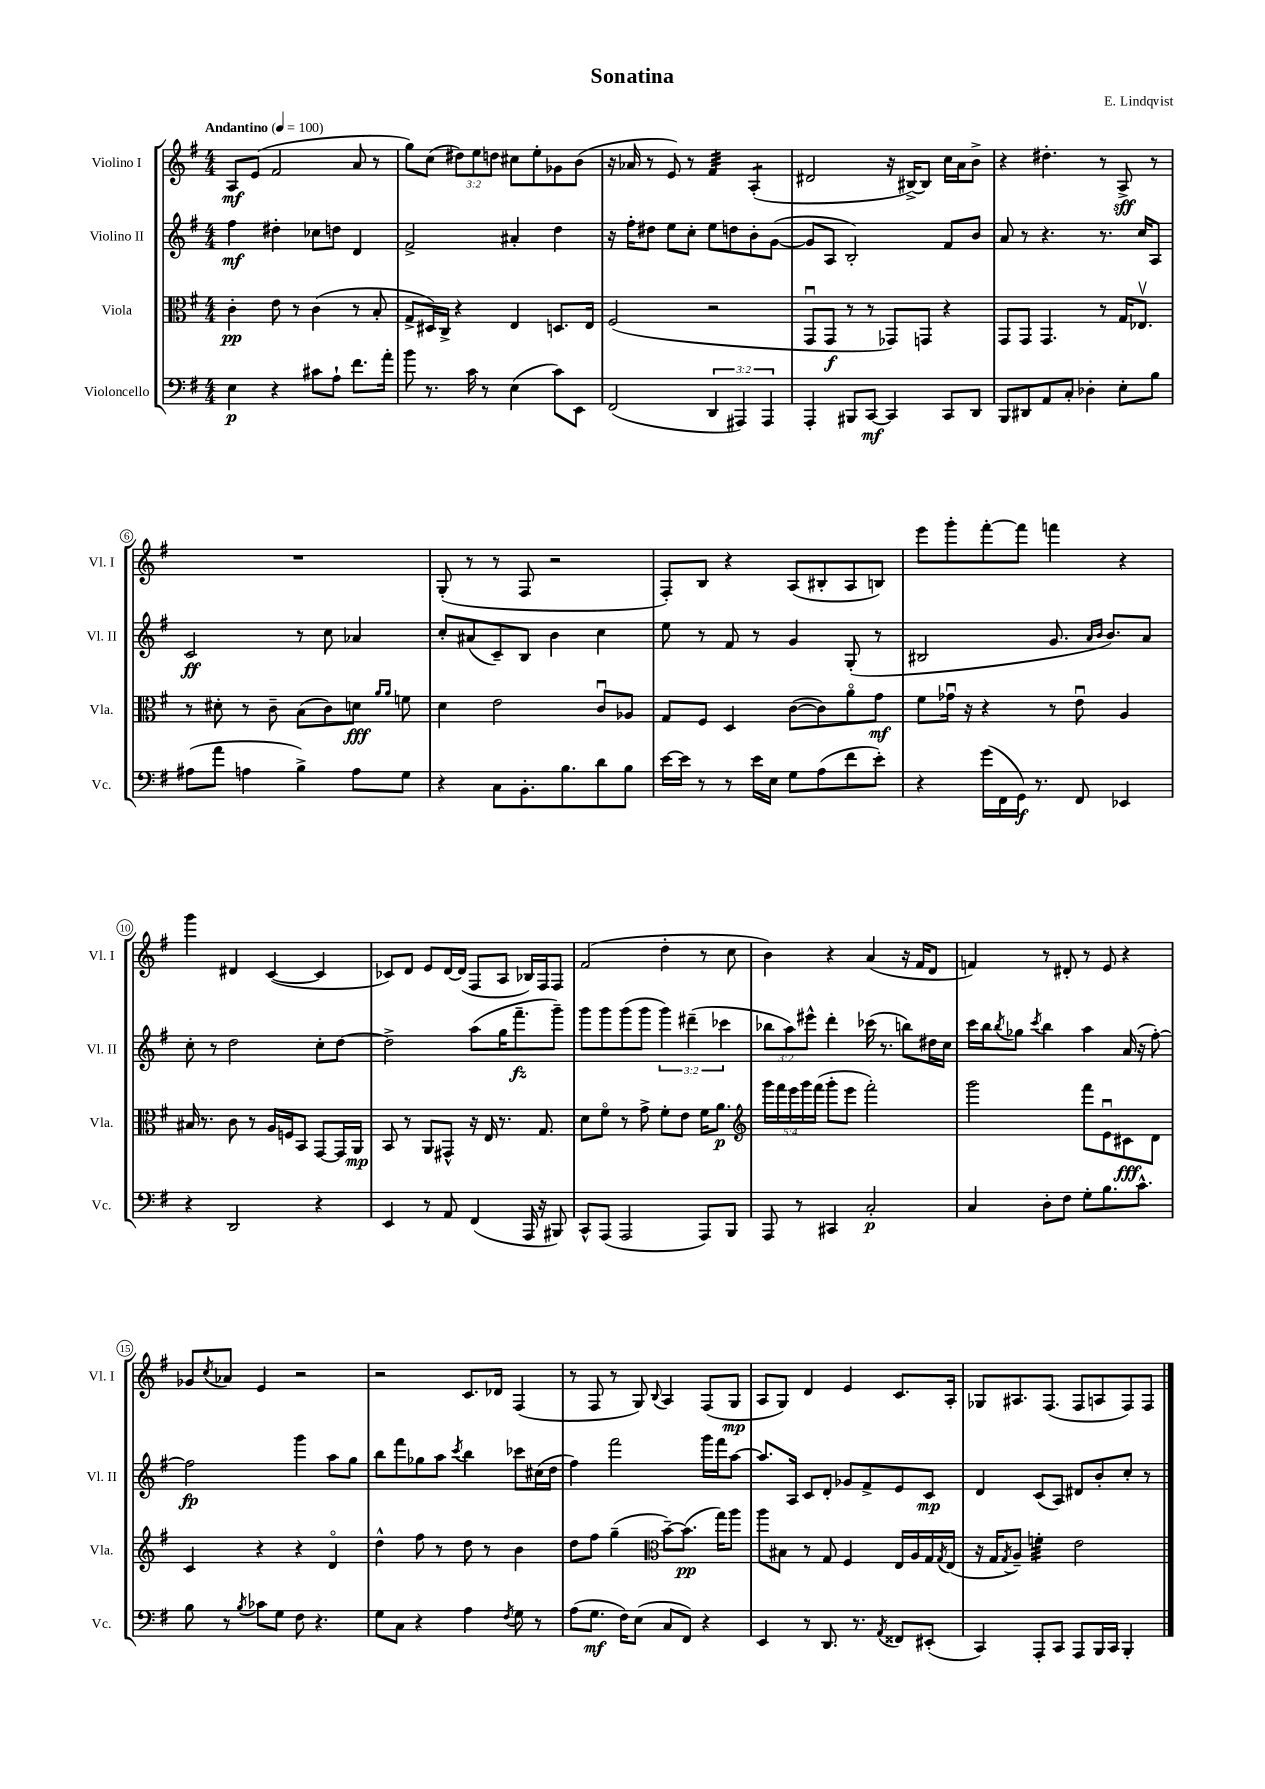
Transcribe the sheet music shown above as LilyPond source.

\header { title = "Sonatina" composer = "E. Lindqvist" }
<<
\new StaffGroup <<
\new Staff = "s0" \with { instrumentName = "Violino I" shortInstrumentName = "Vl. I" } {
    \clef treble \key g \major \numericTimeSignature \time 4/4 \override Staff.TupletNumber.text = #tuplet-number::calc-fraction-text \tempo "Andantino" 4 = 100
    a8\mf e'8( fis'2 a'8 r8 |
    g''8) c''8( \tuplet 3/2 { dis''8) e''8 d''8 } cis''8 e''8-. ges'8 b'8( |
    r16 aes'16 r8 e'8) r8 fis'4:32 a4:8-.( |
    dis'2 r16 bis16~->) bis8 c''16 a'16 b'8-> |
    r4 dis''4.-. r8 a8->\sff r8 |
    R1 |
    g8-.( r8 r8 fis8 r2 |
    fis8-.) b8 r4 a8( bis8-. a8 b8) |
    e'''8 g'''8-. fis'''8~-. fis'''8 f'''4 r4 |
    g'''4 dis'4 c'4~( c'4 |
    ces'8) d'8 e'8 d'16~ d'16( fis8 a8 bes16) fis16 fis8 |
    fis'2( d''4-. r8 c''8 |
    b'4) r4 a'4( r16 fis'16 d'8 |
    f'4) r8 dis'8-. r8 e'8 r4 |
    ges'8 \acciaccatura { c''8 } aes'8 e'4 r2 |
    r2 c'8. des'16 fis4( |
    r8 fis8 r8 g8) \appoggiatura { b8 } a4 fis8( g8\mp |
    a8 g8) d'4 e'4 c'8. a16-. |
    ges8 ais8. fis8.( fis8 a8 fis8) fis8 \bar "|." |
}
\new Staff = "s1" \with { instrumentName = "Violino II" shortInstrumentName = "Vl. II" } {
    \clef treble \key g \major \numericTimeSignature \time 4/4 \override Staff.TupletNumber.text = #tuplet-number::calc-fraction-text
    fis''4\mf dis''4-. ces''8 d''8 d'4 |
    fis'2-> ais'4-. d''4 |
    r16 fis''16-. dis''8 e''8 c''8-. e''8 d''8 b'8-. g'8~( |
    g'8 a8 b2-.) fis'8 b'8 |
    a'8 r8 r4. r8. c''16 a8 |
    c'2\ff r8 c''8 aes'4 |
    c''8-. ais'8( c'8--) b8 b'4 c''4 |
    e''8 r8 fis'8 r8 g'4 g8-.( r8 |
    bis2 g'8. \grace { a'16 b'16 } b'8.) a'8 |
    c''8-. r8 d''2 c''8-. d''8~ |
    d''2-> a''8( g''16 fis'''8.--\fz g'''8--) |
    g'''8 g'''8 g'''8( g'''8 \tuplet 3/2 { g'''4) dis'''4--( ces'''4 } |
    \tuplet 3/2 { bes''8 a''8) eis'''8-^ } d'''4-. ces'''16( r8. b''8) dis''16 c''16 |
    c'''16 b''16 \acciaccatura { b''8 } ges''8 \acciaccatura { c'''8 } b''4 a''4 a'16( r16 fis''8~-.) |
    fis''2\fp g'''4 a''8 g''8 |
    b''8 fis'''8 ges''8 a''8 \acciaccatura { c'''8 } b''4 ces'''8 cis''16( d''16 |
    fis''4) fis'''2 g'''16 fis'''16 a''8~ |
    a''8. a16 c'8 d'8-. ges'8 fis'8-> e'8 c'8\mp |
    d'4 c'8( a8) dis'8 b'8-. c''8-. r8 \bar "|." |
}
\new Staff = "s2" \with { instrumentName = "Viola" shortInstrumentName = "Vla." } {
    \clef alto \key g \major \numericTimeSignature \time 4/4 \override Staff.TupletNumber.text = #tuplet-number::calc-fraction-text
    c'4-.\pp e'8 r8 c'4( r8 b8-. |
    g8-> dis16) c16-> r4 e4 d8. e16 |
    fis2( r2 |
    g,8\downbow g,8\f r8 r8 ges,8) g,8 r4 |
    g,8 g,8 g,4. r8 g16 ees8.\upbow |
    r8 dis'8-. r8 c'8-- b8( c'8) d'8\fff \grace { a'16 a'16 } f'8 |
    d'4 e'2 c'8\downbow aes8 |
    g8 fis8 d4 c'8~( c'8) a'8\flageolet g'8\mf |
    fis'8 ges'16\downbow r16 r4 r8 e'8\downbow a4 |
    bis16 r8. c'8 r8 a16 f16 b,8 g,8~ g,16 a,16\mp |
    b,8 r8 a,8 gis,8-^ r16 e16 r8. g8. |
    d'8 fis'8\flageolet r8 g'8-> fis'8-. e'8 fis'16 a'8.\p |
    \clef treble \tuplet 5/4 { g'''16 fis'''16 e'''16 g'''16 fis'''16( } g'''8-. e'''8 fis'''2-.) |
    g'''2 fis'''8 e'8\downbow cis'8\fff d'8 |
    c'4 r4 r4 d'4\flageolet |
    d''4-^ fis''8 r8 d''8 r8 b'4 |
    d''8 fis''8 g''4--( \clef alto b'8~--) b'8.\pp( g''16) a''8 |
    a''8 bis8 r8 g8 fis4 e16 a16 g16 \acciaccatura { g8 } e16( |
    r16 g16 \acciaccatura { g8 } a8--) f'4:32-. e'2 \bar "|." |
}
\new Staff = "s3" \with { instrumentName = "Violoncello" shortInstrumentName = "Vc." } {
    \clef bass \key g \major \numericTimeSignature \time 4/4 \override Staff.TupletNumber.text = #tuplet-number::calc-fraction-text
    e4\p r4 cis'8 a8-! fis'8. a'16-. |
    b'8 r8. c'16 r8 e4( c'8) e,8 |
    fis,2( \tuplet 3/2 { d,4 ais,,4) ais,,4 } |
    a,,4-. bis,,8 c,8~\mf c,4 c,8 d,8 |
    b,,8 dis,8 a,8 c8-. des4-. e8-. b8 |
    ais8( a'8 a4 b4->) a8 g8 |
    r4 c8 b,8.-. b8. d'8 b8 |
    e'16~ e'16 r8 r8 e'16 e16 g8 a8( fis'8 e'8-.) |
    r4 g'16( fis,16 g,16\f) r8. fis,8 ees,4 |
    r4 d,2 r4 |
    e,4 r8 a,8 fis,4( a,,16 r16 bis,,8) |
    c,8-^ a,,8( a,,2 a,,8) b,,8 |
    a,,8 r8 cis,4 c2-.\p |
    c4 d8-. fis8 g8-. b8. c'8.-^ |
    b8 r8 \acciaccatura { b8 } ces'8 g8 fis8 r4. |
    g8 c8 r4 a4 \acciaccatura { fis8 } g8 r8 |
    a8( g8.\mf fis16) e8( c8 fis,8) r4 |
    e,4 r8 d,8. r8. \acciaccatura { a,8 } fisis,8 eis,8-.( |
    c,4) a,,8-. c,8 a,,8 b,,16 c,16 b,,4-. \bar "|." |
}
>>
>>
\layout { \context { \Score \override BarNumber.stencil = #(make-stencil-circler 0.1 0.3 ly:text-interface::print) } }
